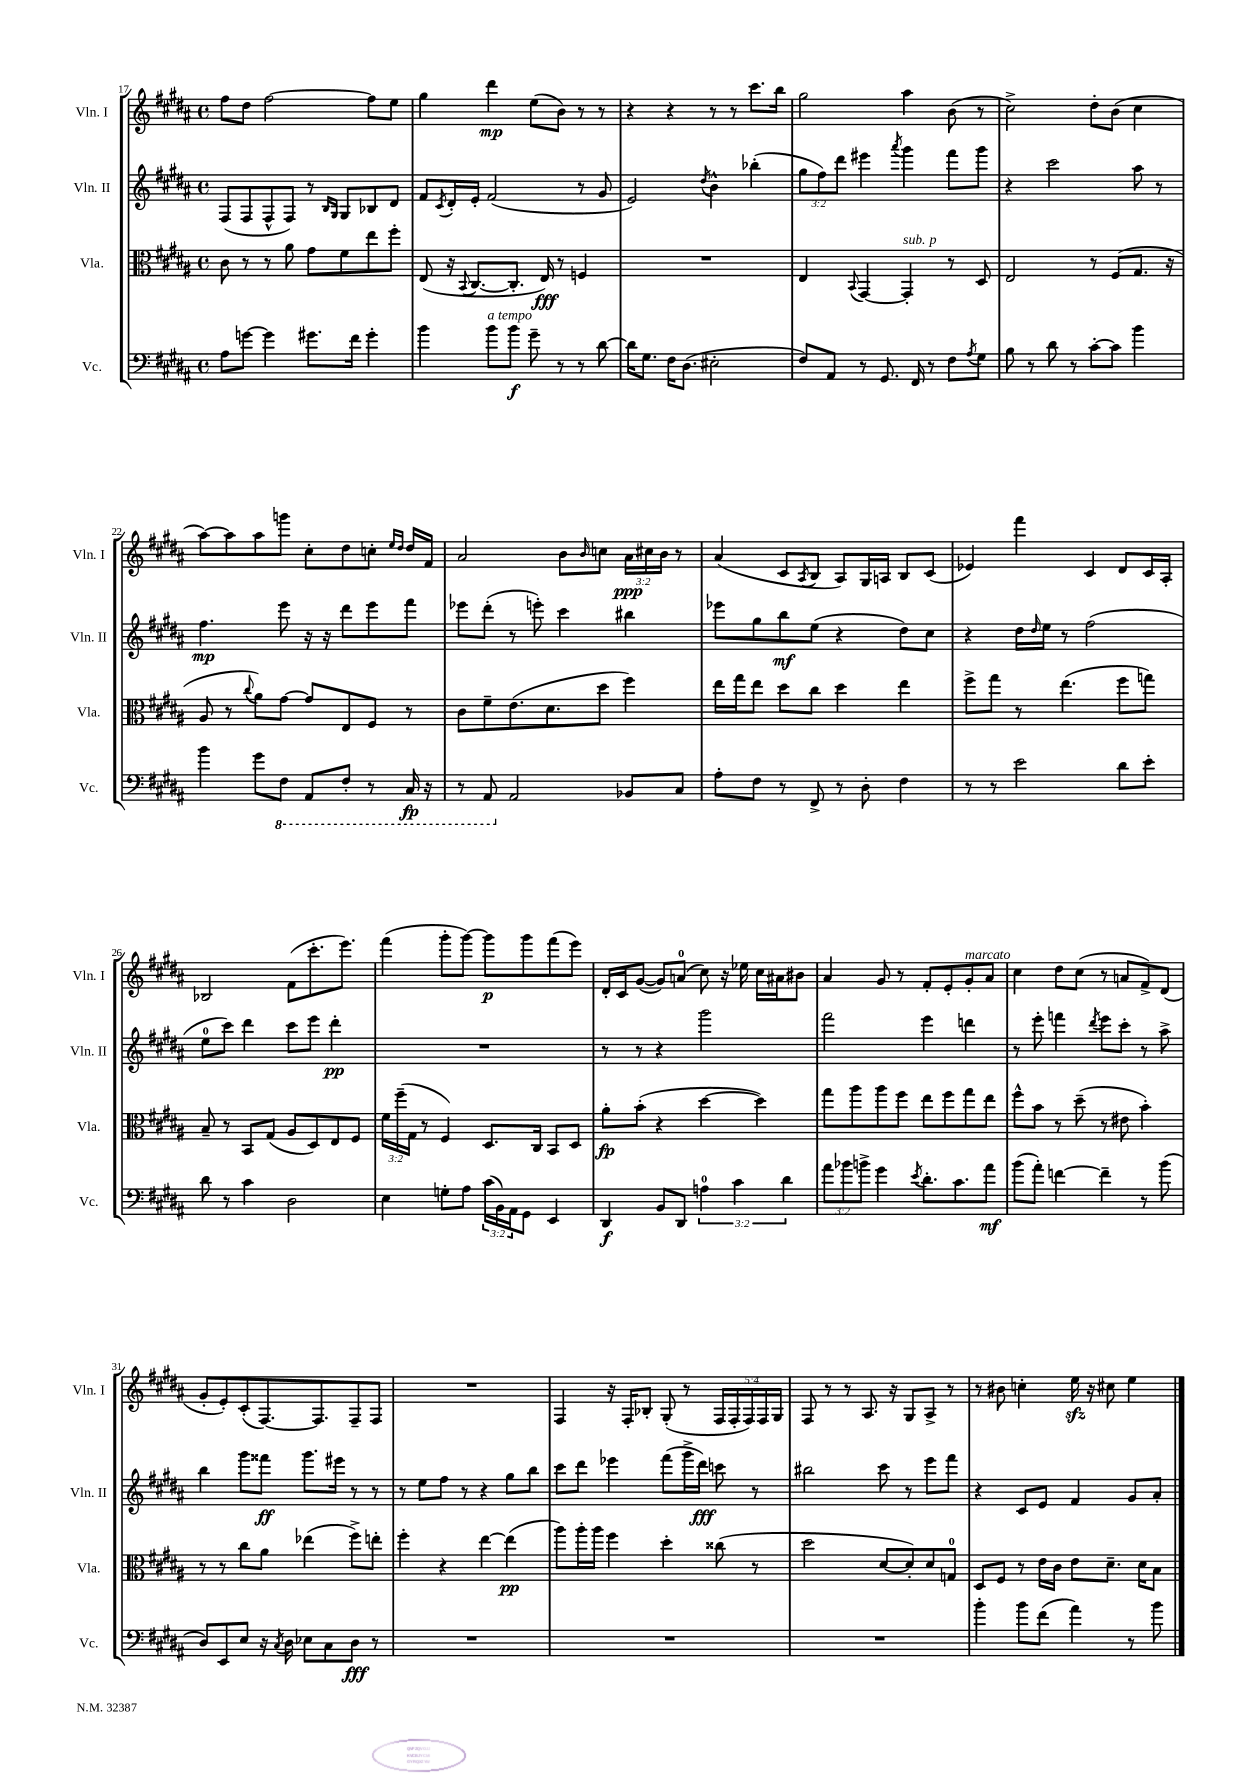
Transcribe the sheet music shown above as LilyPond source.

<<
\new StaffGroup <<
\new Staff = "s0" \with { instrumentName = "Vln. I" shortInstrumentName = "Vln. I" } {
    \clef treble \key b \major \defaultTimeSignature \time 4/4 \override Staff.TupletNumber.text = #tuplet-number::calc-fraction-text
    fis''8 dis''8 fis''2~ fis''8 e''8 |
    gis''4 dis'''4\mp e''8( b'8) r8 r8 |
    r4 r4 r8 r8 cis'''8. b''16 |
    gis''2 ais''4 b'8( r8 |
    cis''2->) dis''8-. b'8( cis''4 |
    ais''8~) ais''8 ais''8 g'''8 cis''8-. dis''8 c''8-. \grace { e''16 dis''16 } dis''16 fis'16 |
    ais'2 b'8 \grace { b'16 } c''8 \tuplet 3/2 { ais'16\ppp cis''16 b'16 } r8 |
    ais'4( cis'8 \acciaccatura { ais8 } b8 ais8) gis16 a16 b8 cis'8( |
    ees'4) fis'''4 cis'4 dis'8 cis'16 ais16-. |
    bes2 fis'8( cis'''8.-. e'''8.) |
    fis'''4( gis'''8-. gis'''8~) gis'''8\p gis'''8 fis'''8( e'''8) |
    dis'16-. cis'16 gis'8~( gis'8) a'8-0( cis''8) r16 ees''16 cis''16 ais'16 bis'8 |
    ais'4 gis'8 r8 fis'8-. e'8-. gis'8-.^\markup { \italic "marcato" } ais'8 |
    cis''4 dis''8 cis''8( r8 a'8 fis'8->) dis'8( |
    gis'8-. e'8-.) cis'8-.( fis8.~) fis8. fis8-- fis8 |
    R1 |
    fis4 r16 fis16-. bes8-. gis8-.( r8 \tuplet 5/4 { fis16 fis16-. fis16) fis16 gis16 } |
    fis8 r8 r8 ais8. r16 gis8 ais8-> r8 |
    r8 bis'8 c''4-. e''16\sfz r16 cis''8 e''4 \bar "|." |
}
\new Staff = "s1" \with { instrumentName = "Vln. II" shortInstrumentName = "Vln. II" } {
    \clef treble \key b \major \defaultTimeSignature \time 4/4 \override Staff.TupletNumber.text = #tuplet-number::calc-fraction-text
    fis8( fis8 fis8-^ fis8) r8 \grace { b16 gis16 } gis8 bes8 dis'8 |
    fis'8 \acciaccatura { cis'8 } dis'16-. e'16-. fis'2( r8 gis'8 |
    e'2) \acciaccatura { dis''8 } b'4-^ bes''4-.( |
    \tuplet 3/2 { gis''8 fis''8) dis'''8 } eis'''4 \acciaccatura { ais'''8 } gis'''4 fis'''8 gis'''8 |
    r4 cis'''2 ais''8 r8 |
    fis''4.\mp e'''8 r16 r16 dis'''8 e'''8 fis'''8 |
    ees'''8 dis'''8-.( r8 e'''8-.) cis'''4 bis''4 |
    ees'''8 gis''8 b''8\mf e''8( r4 dis''8) cis''8 |
    r4 dis''16 \grace { dis''16 } e''16 r8 fis''2( |
    e''8-0 cis'''8) dis'''4 cis'''8 e'''8 dis'''4-.\pp |
    R1 |
    r8 r8 r4 gis'''2 |
    fis'''2 e'''4 d'''4 |
    r8 e'''8-. f'''4 \acciaccatura { dis'''8 } e'''8 cis'''8-. r8 ais''8-> |
    b''4 gis'''8 fisis'''8\ff gis'''8. eis'''16 r8 r8 |
    r8 e''8 fis''8 r8 r4 gis''8 b''8 |
    cis'''8 dis'''8 ees'''4 fis'''8( gis'''16-> dis'''16\fff) c'''8 r8 |
    bis''2 cis'''8 r8 e'''8 fis'''8 |
    r4 cis'8 e'8 fis'4 gis'8 ais'8-. \bar "|." |
}
\new Staff = "s2" \with { instrumentName = "Vla." shortInstrumentName = "Vla." } {
    \clef alto \key b \major \defaultTimeSignature \time 4/4 \override Staff.TupletNumber.text = #tuplet-number::calc-fraction-text
    cis'8 r8 r8 ais'8 gis'8 fis'8 e''8 fis''8-. |
    e8( r16 \appoggiatura { b,8 } cis8.~ cis8.-. e16\fff) r8 f4 |
    R1 |
    e4 \appoggiatura { b,8 } gis,4~ gis,4-.^\markup { \italic "sub. p" } r8 dis8 |
    e2 r8 fis8( gis8. r16 |
    ais8 r8 \appoggiatura { cis''8 } ais'8) gis'8~ gis'8 e8 fis8 r8 |
    cis'8 fis'8-- e'8.( dis'8. dis''8 fis''4) |
    e''16 gis''16 e''8 dis''8 cis''8 dis''4 e''4 |
    fis''8-> gis''8 r8 e''4.( fis''8 g''8) |
    b8-- r8 b,8 gis8( ais8 dis8) e8 fis8 |
    \tuplet 3/2 { fis'16 fis''16--( gis16 } r8 fis4) dis8. cis16 b,8 dis8 |
    ais'8-.\fp b'8-.( r4 dis''4~ dis''4) |
    gis''8 ais''8 ais''8 fis''8 e''8 fis''8 gis''8 e''8 |
    fis''8-^ b'8 r8 dis''8--( r8 eis'8 b'4-.) |
    r8 r8 cis''8 ais'8 ees''4( fis''8->) e''8-. |
    fis''4-. r4 e''4~ e''4\pp( |
    ais''8) ais''16-. ais''16 fis''4 dis''4-. cisis''8( r8 |
    dis''2 dis'8~ dis'8-.) dis'8 g8-0 |
    dis8 fis8 r8 e'16 cis'16 e'8 dis'8.-- dis'16 b8 \bar "|." |
}
\new Staff = "s3" \with { instrumentName = "Vc." shortInstrumentName = "Vc." } {
    \clef bass \key b \major \defaultTimeSignature \time 4/4 \override Staff.TupletNumber.text = #tuplet-number::calc-fraction-text
    ais8 g'8~ g'4 gis'8. fis'16 gis'4-. |
    b'4 b'8^\markup { \italic "a tempo" } b'8\f gis'8-- r8 r8 dis'8~ |
    dis'16 gis8. fis16 dis8.( eis2-. |
    fis8) ais,8 r8 gis,8. fis,16 r8 fis8 \acciaccatura { ais8 } gis8 |
    b8 r8 dis'8 r8 cis'8~-. cis'8 b'4 |
    b'4 gis'8 \ottava #-1 fis,8 ais,,8 fis,8-. r8 cis,16\fp r16 |
    r8 ais,,8 \ottava #0 ais,2 bes,8 cis8 |
    ais8-. fis8 r8 fis,8-> r8 dis8-. fis4 |
    r8 r8 e'2 dis'8 e'8-. |
    dis'8 r8 cis'4 dis2 |
    e4 g8-. ais8 \tuplet 3/2 { cis'16( b,16) ais,16 } gis,8 e,4 |
    dis,4\f b,8 dis,8 \tuplet 3/2 { a4-0 cis'4 dis'4 } |
    \tuplet 3/2 { ais'8 bes'8 b'8-> } gis'4 \acciaccatura { e'8 } dis'8.-. cis'8. ais'8\mf |
    b'8( ais'8-.) f'4~ f'4-- r8 b'8( |
    dis8) e,8 e8 r16 \acciaccatura { cis8 } dis16 ees8 cis8 dis8\fff r8 |
    R1 |
    R1 |
    R1 |
    b'4-. b'8 fis'8( ais'4) r8 b'8 \bar "|." |
}
>>
>>
\layout { \context { \Score currentBarNumber = #17 } }
